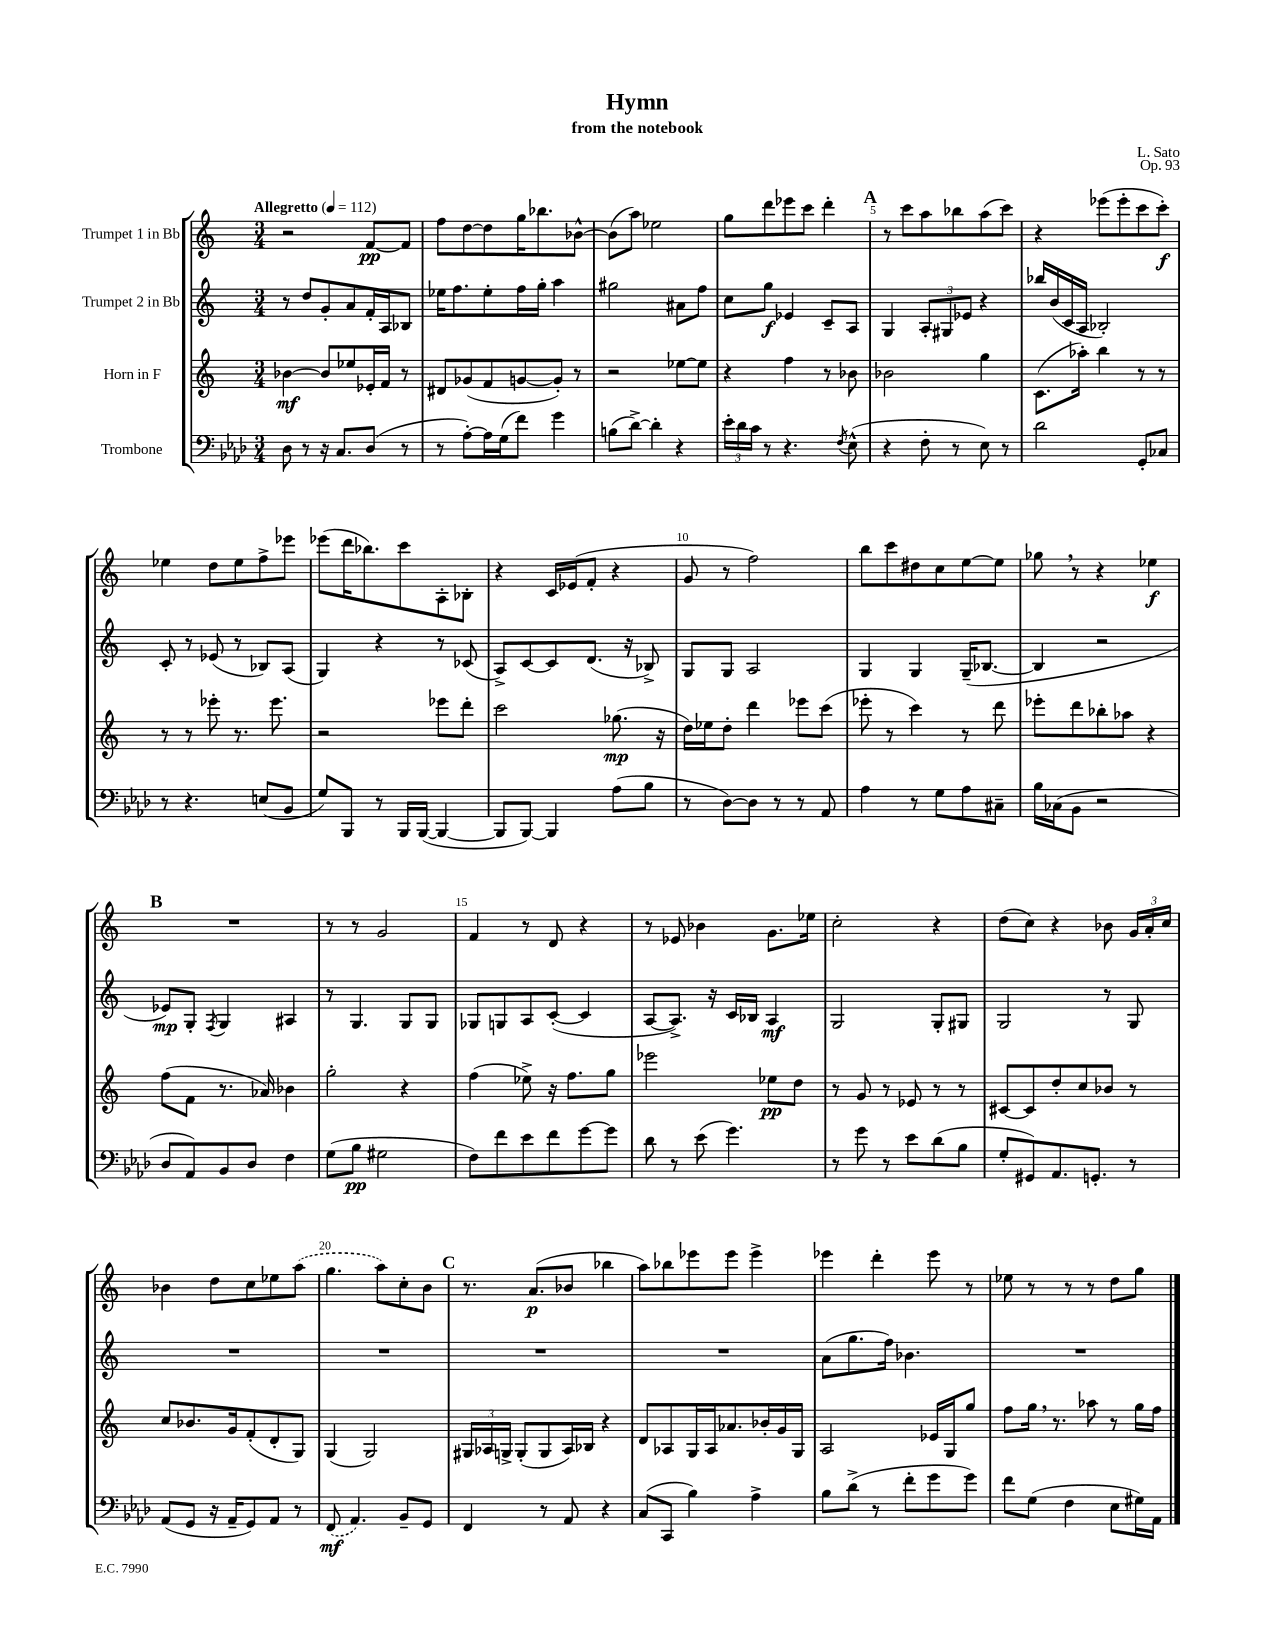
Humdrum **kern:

**kern	**kern	**kern	**kern
*staff4	*staff3	*staff2	*staff1
*clefF4	*clefG2	*clefG2	*clefG2
*k[b-e-a-d-]	*k[]	*k[]	*k[]
*M3/4	*M3/4	*M3/4	*M3/4
*MM112	*MM112	*MM112	*MM112
8D-	[4b-	8r	2r
8r	.	8dd	.
16r	8b-]	8g'	.
8.C	.	.	.
.	8ee-	8a	.
(8D-	16e-'	16f'	[8f
.	16f	16A	.
8r	8r	8B-	8f]
=	=	=	=
8r	8d#	16ee-	8ff
.	.	8.ff	.
[8A-')	(8g-	.	[8dd
16A-]	8f	8ee-'	8dd]
(16G	.	.	.
8f)	[8g	16ff	16gg
.	.	16gg'	8.bb-
4g	8g'])	4aa	.
.	8r	.	[8b-^^
=	=	=	=
(8B	2r	2gg#	(8b-]
[8d-^)	.	.	8aa)
4d-']	.	.	2ee-
4r	[8ee-	8a#	.
.	8ee-]	8ff	.
=	=	=	=
24e-'	4r	8cc	8gg
24d-	.	.	.
24c	.	.	.
8r	.	8gg	8ddd
4.r	4ff	4e-	8eee-
.	.	.	8ccc
.	8r	8c~	4ddd'
8qF	.	.	.
(8E-^^	8b-	8A	.
=	=	=	=
4r	2b-	4G	8r
.	.	.	8ccc
8F'	.	12A'	8aa
.	.	12G#	.
8r	.	.	8bb-
.	.	12e-	.
8E-)	4gg	4r	(8aa
8r	.	.	8ccc)
=	=	=	=
2d-	(8.c	16bb-	4r
.	.	(16b	.
.	.	16c	.
.	16aa-')	16A	.
.	4bb	2B-')	(8eee-
.	.	.	8eee-'
8GG'	8r	.	8ccc
8C-	8r	.	8ccc')
=	=	=	=
8r	8r	8c'	4ee-
4.r	8r	8r	.
.	8eee-'	(8e-	8dd
.	8.r	8r	8ee-
(8E	.	8B-)	8ff^
.	8.eee-	.	.
8BB-	.	(8A	8eee-
=	=	=	=
8G)	2r	4G)	(8eee-
8BBB-	.	.	16ddd
.	.	.	8.bb-)
8r	.	4r	.
16BBB-	.	.	8ccc
([16BBB-	.	.	.
4BBB-_	8eee-	8r	8A'
.	8ddd'	(8c-	8B-'
=	=	=	=
8BBB-]	2ccc	8A^)	4r
[8BBB-)	.	[8c	.
4BBB-]	.	8c]	16c
.	.	.	(16e-
.	.	(8.d	8f'
(8A-	(8.gg-	.	4r
.	.	16r	.
8B-	.	8B-^)	.
.	16r	.	.
=	=	=	=
8r	16dd)	8G	8g
.	16ee-	.	.
[8D-)	8dd'	8G	8r
8D-]	4ddd	2A	2ff)
8r	.	.	.
8r	8eee-	.	.
8AA-	(8ccc	.	.
=	=	=	=
4A-	8eee-'	4G	8bb
.	8r	.	8ccc
8r	4ccc)	4G	8dd#
8G	.	.	8cc
8A-	8r	(16G~	[8ee
.	.	[8.B-	.
8C#~	8ddd	.	8ee]
=	=	=	=
16B-	8eee-'	4B-]	8gg-
(16C-	.	.	.
8BB-	8ddd	.	8r
2r	8bb-'	2r	4r
.	8aa-	.	.
.	4r	.	4ee-
=	=	=	=
8D-	(8ff	8e-)	2.r
8AA-)	8f	8G'	.
.	.	8qF	.
8BB-	8.r	4G	.
8D-	.	.	.
.	16a-)	.	.
4F	4b-	4A#	.
=	=	=	=
(8G	2gg'	8r	8r
8B-	.	4.G	8r
2G#	.	.	2g
.	4r	8G	.
.	.	8G	.
=	=	=	=
8F)	(4ff	8G-	4f
8f	.	8G	.
8e-	8ee-^)	8A	8r
8f	16r	([8c'	8d
.	8.ff	.	.
[8g	.	4c]	4r
8g]	8gg	.	.
=	=	=	=
8d-	2eee-	[8A	8r
8r	.	8.A^])	8e-
(8e-	.	.	4b-
.	.	16r	.
4.g)	.	16c	.
.	.	16B-	.
.	8ee-	4A	8.g
.	8dd	.	.
.	.	.	16ee-
=	=	=	=
8r	8r	2G	2cc'
8g	8g	.	.
8r	8r	.	.
8e-	8e-	.	.
(8d-	8r	8G'	4r
8B-	8r	8G#	.
=	=	=	=
8G'	[8c#	2G	(8dd
8GG#)	8c#]	.	8cc)
8.AA-	8dd'	.	4r
.	8cc	.	.
8.GG'	.	.	.
.	8b-	8r	8b-
8r	8r	8G	24g
.	.	.	24a'
.	.	.	24cc
=	=	=	=
(8AA-	8cc	2.r	4b-
8GG	8.b-	.	.
16r	.	.	8dd
16AA-~	16g	.	.
8GG)	(8f'	.	8cc
8AA-	8d'	.	8ee-
8r	8G)	.	(8aa
=	=	=	=
(8FF	(4G	2.r	4.gg
4.AA-)	.	.	.
.	2G)	.	.
.	.	.	8aa)
8BB-~	.	.	8cc'
8GG	.	.	8b
=	=	=	=
4FF	24G#	2.r	8.r
.	24A-	.	.
.	24G^	.	.
.	(8G'	.	.
.	.	.	(8.a
8r	8G	.	.
8AA-	16A-)	.	8b-
.	16B-	.	.
4r	4r	.	4bb-
=	=	=	=
(8C	8d	2.r	8aa)
8CC	8A-	.	8bb-
4B-)	16G	.	8eee-
.	16A-	.	.
.	8.a-	.	8eee-
4A-^	.	.	4eee-^
.	16b-'	.	.
.	16g	.	.
.	16G	.	.
=	=	=	=
8B-	2A	(8a	4eee-
(8d-^	.	8.gg	.
8r	.	.	4ddd'
.	.	16ff)	.
8f'	.	4.b-	.
8g	16e-	.	8eee-
.	16G	.	.
8g)	8gg	.	8r
=	=	=	=
8f	8ff	2.r	8ee-
(8G	16gg	.	8r
.	8.r	.	.
4F	.	.	8r
.	8aa-	.	8r
8E-	8r	.	8dd
16G#)	16gg	.	8gg
16AA-	16ff	.	.
==	==	==	==
*-	*-	*-	*-
